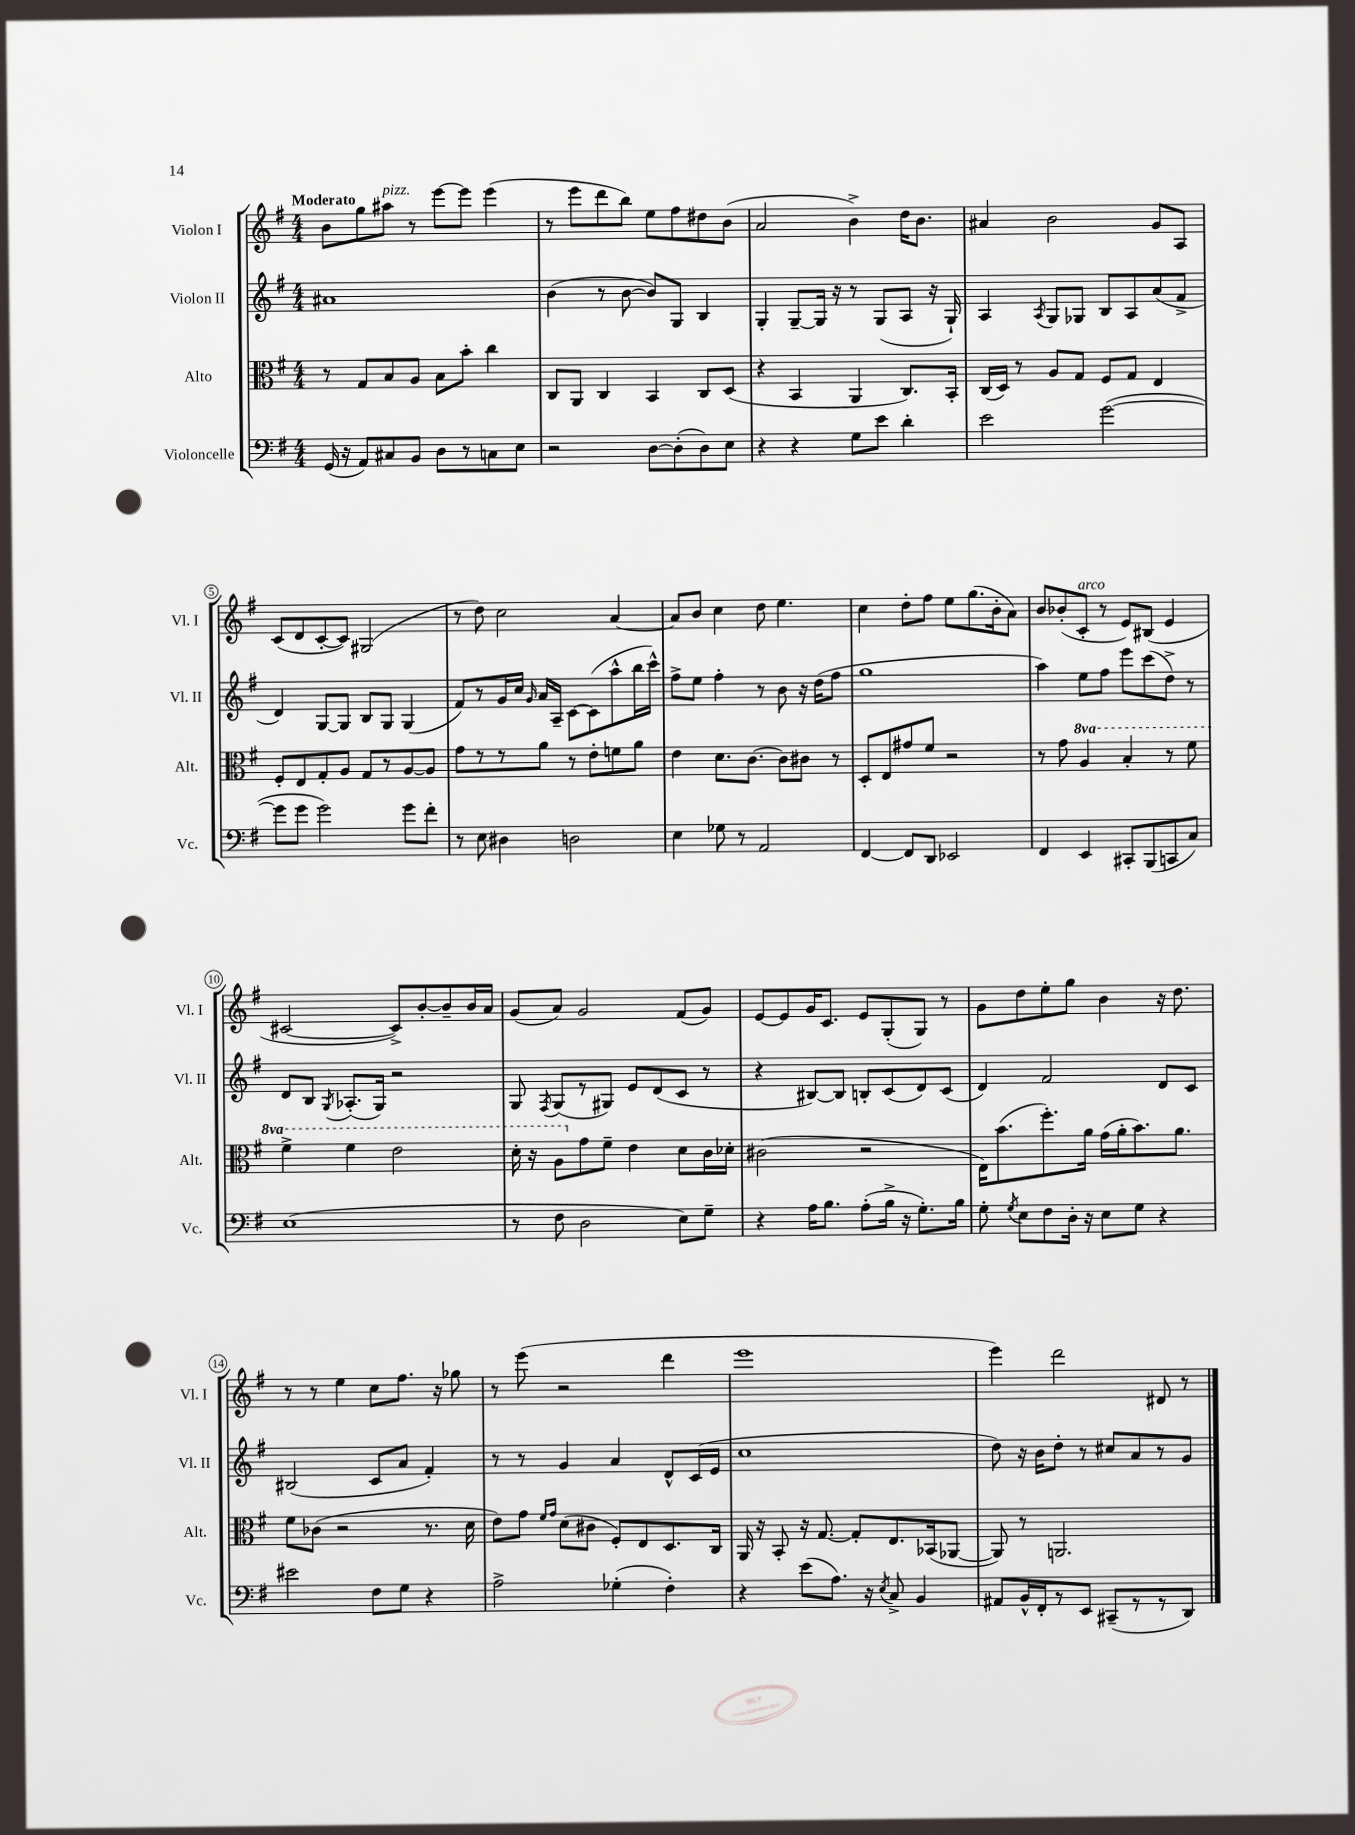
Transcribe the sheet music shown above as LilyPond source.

<<
\new StaffGroup <<
\new Staff = "s0" \with { instrumentName = "Violon I" shortInstrumentName = "Vl. I" } {
    \clef treble \key g \major \numericTimeSignature \time 4/4 \tempo "Moderato"
    \autoBeamOff b'8[ g''8 ais''8]^\markup { \italic "pizz." } r8 e'''8[~ e'''8] e'''4( |
    r8 e'''8[ d'''8 b''8]) e''8[ fis''8 dis''8 b'8]( |
    a'2 b'4->) d''16[ b'8.] |
    ais'4 b'2 g'8[ a8] |
    c'8[( d'8 c'8~-. c'8]) gis2( |
    r8 d''8) c''2 a'4~ |
    a'8[ b'8] c''4 d''8 e''4. |
    c''4 d''8[-. fis''8] e''8[ g''8.( b'16-. a'8]) |
    b'8[ bes'8-.( c'8]-.^\markup { \italic "arco" } r8 e'8[) bis8]( e'4 |
    cis'2~ cis'8[->) b'8~-. b'8-- b'16 a'16] |
    g'8[( a'8]) g'2 fis'8[( g'8]) |
    e'8[~ e'8 g'16 c'8.] e'8[ g8-.( g8]) r8 |
    g'8[ d''8 e''8-. g''8] b'4 r16 d''8. |
    r8 r8 e''4 c''8[ fis''8.] r16 ges''8 |
    r8 e'''8( r2 d'''4 |
    e'''1 |
    e'''4) d'''2 dis'8 r8 \bar "|." |
}
\new Staff = "s1" \with { instrumentName = "Violon II" shortInstrumentName = "Vl. II" } {
    \clef treble \key g \major \numericTimeSignature \time 4/4
    \autoBeamOff ais'1 |
    b'4( r8 b'8~ b'8[) g8] b4 |
    g4-. g8[~-- g16] r16 r8 g8[( a8] r16 g16-!) |
    a4 \acciaccatura { a8 } g8[ ges8] b8[ a8 a'8( fis'8]-> |
    d'4) g8[~ g8] b8[ g8] g4( |
    fis'8[) r8 g'16 c''16] \grace { g'16 } a'16[ a16]-- c'8[~ c'8( a''8-^ b''16 c'''16]-^) |
    fis''8[-> e''8] fis''4-. r8 b'8 r16 d''16[( fis''8] |
    g''1 |
    a''4) e''8[ fis''8] e'''8[ c'''8( d''8]->) r8 |
    d'8[ b8] \acciaccatura { g8 } aes8.[-.( g16]) r2 |
    g8 \acciaccatura { fis8 } g8[( r8 gis8]) e'8[ d'8( c'8] r8 |
    r4 bis8[~) bis8] b8[-. c'8( d'8) c'8]( |
    d'4) fis'2 d'8[ c'8] |
    bis2( c'8[ a'8] fis'4-.) |
    r8 r8 g'4 a'4 d'8[-^ c'16( e'16] |
    c''1 |
    d''8) r16 b'16[ d''8]-. r8 cis''8[ a'8 r8 g'8] \bar "|." |
}
\new Staff = "s2" \with { instrumentName = "Alto" shortInstrumentName = "Alt." } {
    \clef alto \key g \major \numericTimeSignature \time 4/4 \set Staff.ottavationMarkups = #ottavation-simple-ordinals
    \autoBeamOff r8 g8[ b8 a8] b8[ b'8]-. c''4 |
    c8[ a,8] c4 b,4 c8[ d8]( |
    r4 b,4 a,4 c8.[) b,16]-. |
    c16[( d16]) r8 a8[ g8] fis8[ g8] e4 |
    fis8[-. e8 g8-. a8] g8[ r8 a8~ a8] |
    g'8[ r8 r8 a'8] r8 e'8[-. f'8 a'8] |
    e'4 d'8.[ c'8.]~ c'8[ cis'8] r8 |
    d8[-. e8 gis'8 fis'8] r2 |
    r8 g'8 \ottava #1 a'4 b'4-. r8 fis''8 |
    fis''4-> fis''4 e''2 |
    d''16-. r16 a'8[ \ottava #0 g'8 fis'8]-- e'4 d'8[ c'16 des'16]-. |
    cis'2( r2 |
    e16[) b'8.( fis''8.-.) a'16] g'16[( a'16-. b'8.) a'8.] |
    fis'8[ ces'8]( r2 r8. d'16 |
    e'8[) g'8] \grace { fis'16[ g'16] } d'8[( cis'8] fis8[-.) e8 d8. c16] |
    a,16 r16 b,8-. r16 g8.~ g8[-. e8. bes,16( aes,8]~ |
    aes,8) r8 a,2. \bar "|." |
}
\new Staff = "s3" \with { instrumentName = "Violoncelle" shortInstrumentName = "Vc." } {
    \clef bass \key g \major \numericTimeSignature \time 4/4
    \autoBeamOff g,16( r16 a,8[) cis8 b,8] d8[ r8 c8 e8] |
    r2 d8[~ d8-.( d8) e8] |
    r4 r4 g8[ e'8] d'4-. |
    e'2 g'2~( |
    g'8[ g'8] g'2) g'8[ fis'8]-. |
    r8 e8 dis4 d2 |
    e4 ges8 r8 a,2 |
    fis,4~ fis,8[ d,8] ees,2 |
    fis,4 e,4 cis,8[-. b,,8( c,8 c8]) |
    e1( |
    r8 fis8 d2 e8[) g8]-- |
    r4 a16[ b8.] a8[-.( b16]-> r16 g8.[-.) b16] |
    g8-. \acciaccatura { g8 } e8[ fis8 d16]-. r16 e8[ g8] r4 |
    eis'2 fis8[ g8] r4 |
    a2-> ges4-.( fis4-.) |
    r4 e'8[( a8.]) r16 \acciaccatura { e8 } c8-> b,4 |
    ais,8[ b,16-^ fis,16-. r8 e,8] cis,8[--( r8 r8 d,8]) \bar "|." |
}
>>
>>
\layout { \context { \Score \override BarNumber.stencil = #(make-stencil-circler 0.1 0.3 ly:text-interface::print) } }
